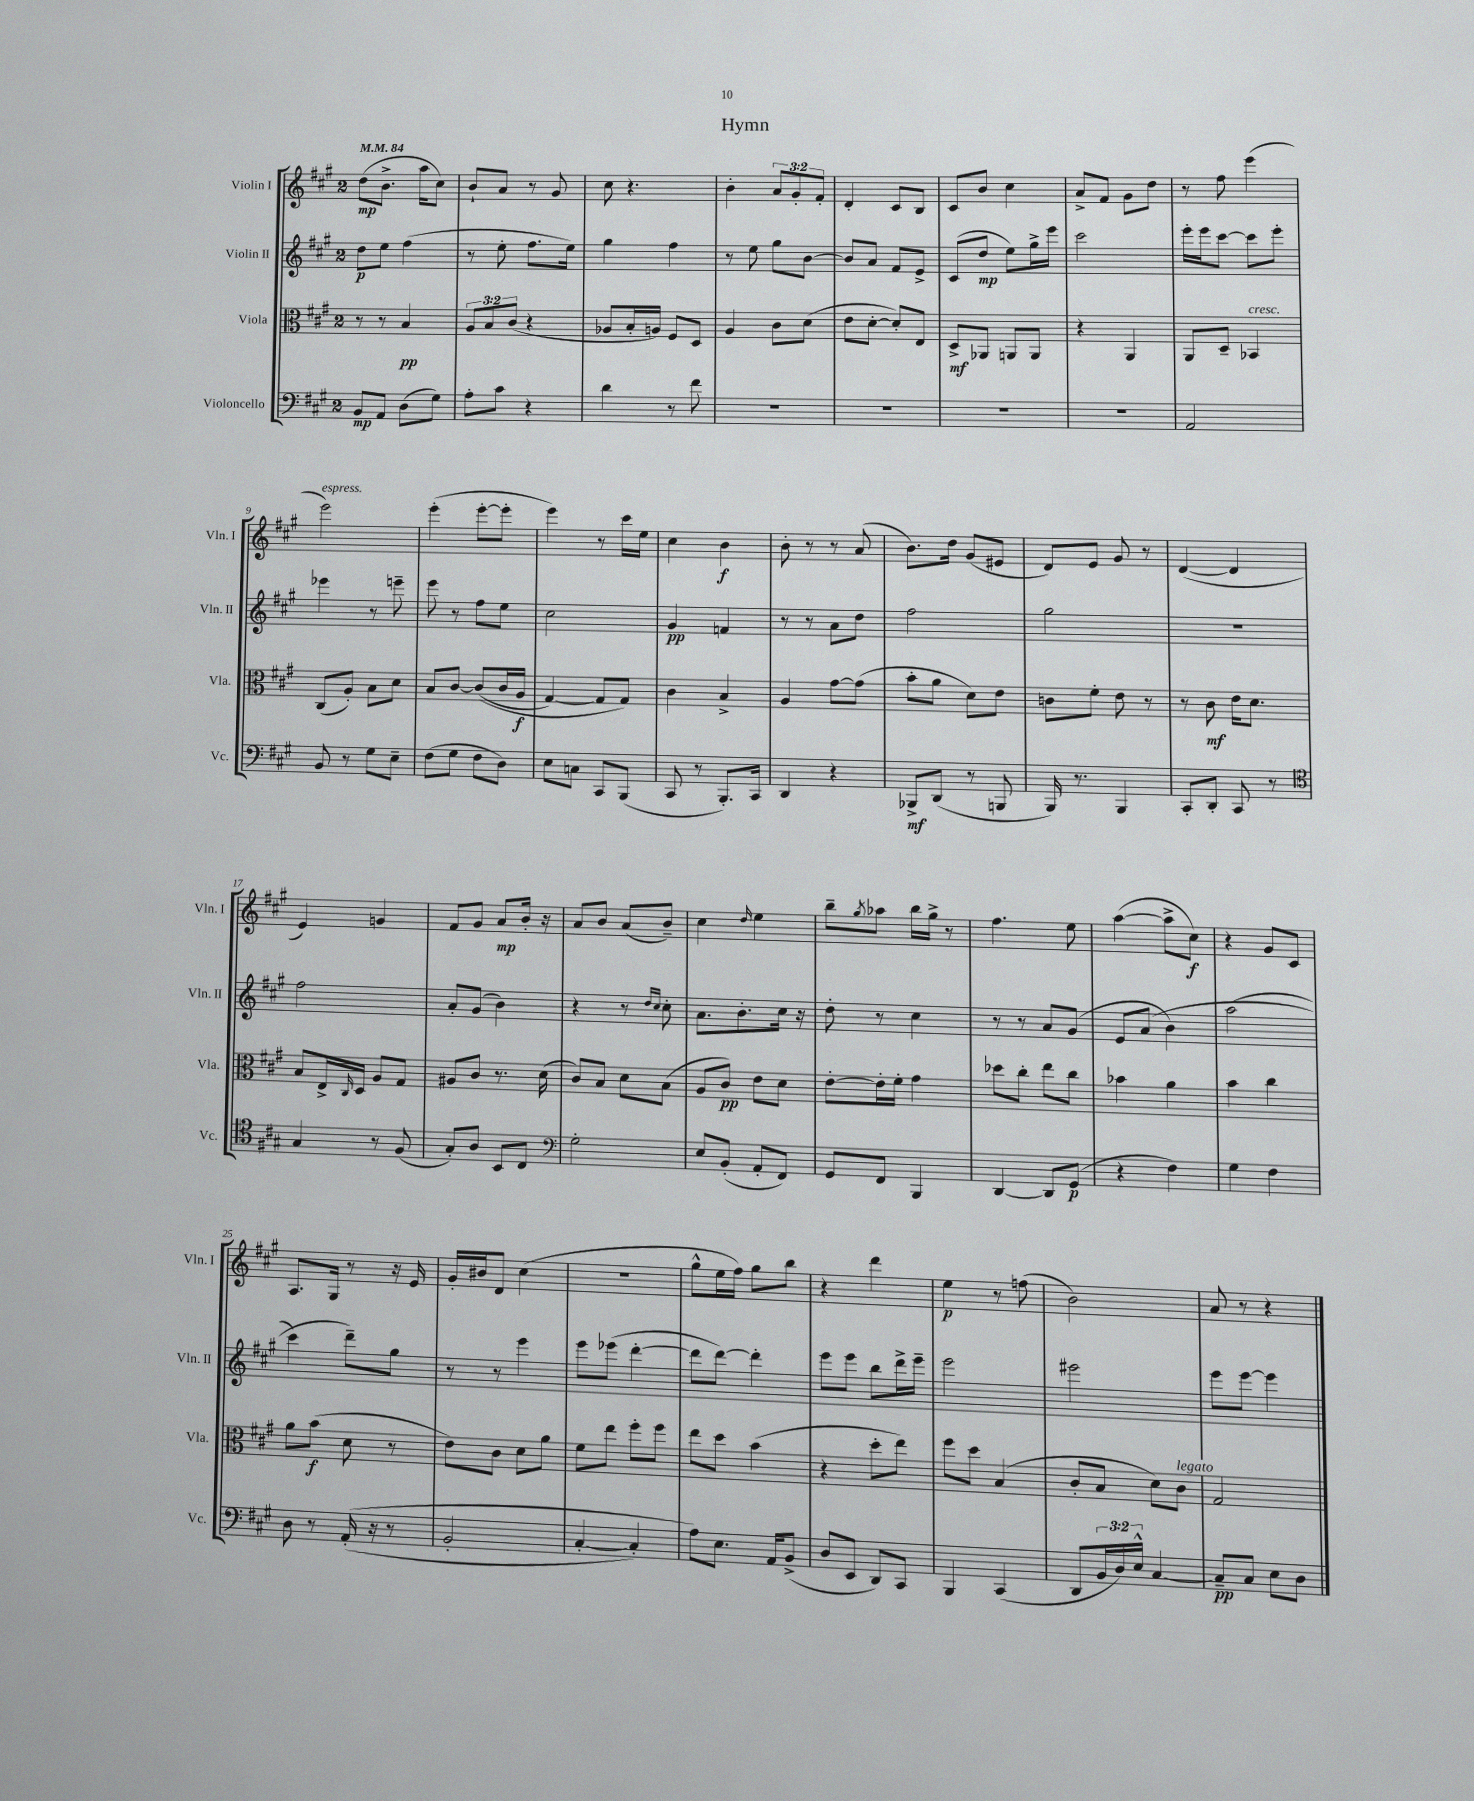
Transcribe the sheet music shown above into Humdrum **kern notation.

**kern	**kern	**kern	**kern
*staff4	*staff3	*staff2	*staff1
*clefF4	*clefC3	*clefG2	*clefG2
*k[f#c#g#]	*k[f#c#g#]	*k[f#c#g#]	*k[f#c#g#]
*M2/4	*M2/4	*M2/4	*M2/4
*MM84	*MM84	*MM84	*MM84
8BB	8r	8dd	(8dd
8AA	8r	8ee	8.b^
(8D	4B	(4ff#	.
.	.	.	16aa
8G#)	.	.	8cc#)
=	=	=	=
8A'	12A	8r	8b`
.	12B	.	.
8c#	.	8ee'	8a
.	(12c#	.	.
4r	4r	8.ff#	8r
.	.	.	8g#
.	.	16ee)	.
=	=	=	=
4d	8A-	4gg#	8cc#
.	16B'	.	4.r
.	16A)	.	.
8r	8F#	4ff#	.
8f#	8D	.	.
=	=	=	=
2r	4A	8r	4b'
.	.	8ee	.
.	8c#	8gg#	12a
.	.	.	12g#'
.	(8d	[8b	.
.	.	.	12f#'
=	=	=	=
2r	8e	8b]	4d'
.	[8d'	8a	.
.	8d'])	8f#	8c#
.	8E	8e^	8B
=	=	=	=
2r	8D^	(8c#	8c#
.	8AA-	8dd	8b
.	8AA	8ee)	4cc#
.	8AA	16gg#^	.
.	.	16eee	.
=	=	=	=
2r	4r	2ccc#	8a^
.	.	.	8f#
.	4AA	.	8g#
.	.	.	8dd
=	=	=	=
2AA	8AA	16eee'	8r
.	.	16eee	.
.	8D~	[8ccc#	8ff#
.	4BB-	8ccc#]	(4eee
.	.	8eee'	.
=	=	=	=
8BB	(8C#	4eee-	2eee)
8r	8A')	.	.
8G#	8B	8r	.
8E~	8d	8eee~	.
=	=	=	=
(8F#	8B	8eee	(4eee'
8G#	[8c#	8r	.
8F#	&((8c#]	8ff#	[8eee'
8D)	16c#	8ee	8eee']
.	16A	.	.
=	=	=	=
8E	[4G#)	2cc#	4eee)
8C	.	.	.
8CC#	8G#]	.	8r
(8BBB	8G#&)	.	16ccc#
.	.	.	16ee
=	=	=	=
8CC#	4c#	4g#	4cc#
8r	.	.	.
8.BBB')	4B^	4f	4b
16CC#	.	.	.
=	=	=	=
4DD	4A	8r	8b'
.	.	8r	8r
4r	[8g#	8a	8r
.	(8g#]	8dd	(8a
=	=	=	=
8BBB-^	8b'	2ff#	8.b)
(8DD	8a	.	.
.	.	.	16dd
8r	8d)	.	(8g#
8BBB	8e	.	8e#
=	=	=	=
16BBB)	8c	2gg#	8d)
8.r	.	.	.
.	8f#'	.	8e
4BBB	8e	.	8g#
.	8r	.	8r
=	=	=	=
8CC#'	8r	2r	([4d
8DD'	8c#	.	.
8CC#	16e	.	4d]
.	8.d	.	.
8r	.	.	.
=	=	=	=
*clefC4	*	*	*
4G#	8B	2ff#	4e)
.	16E^	.	.
.	16qqC#	.	.
.	16D	.	.
8r	8A	.	4g
(8F#	8G#	.	.
=	=	=	=
8G#')	8A#	8a'	8f#
8A	8c#	(8g#	8g#
8BB	8.r	4b)	8a
8C#	.	.	16b'
.	(16d	.	16r
=	=	=	=
*clefF4	*	*	*
2G#'	8c#)	4r	8a
.	8B	.	8b
.	8d	8r	(8a
.	.	16qqdd	.
.	.	16qqcc#	.
.	(8B	8cc#'	8b~)
=	=	=	=
8E	8A	8.a	4cc#
(8BB'	8c#)	.	.
.	.	8.b'	.
.	.	.	16qqdd
8AA'	8e	.	4ee
8FF#)	8d	16cc#	.
.	.	16r	.
=	=	=	=
8GG#	[8e'	8dd'	8bb~
.	.	.	8qgg#
8FF#	16e']	8r	8aa-
.	16f#'	.	.
4BBB	4g#	4cc#	16bb
.	.	.	16gg#^
.	.	.	8r
=	=	=	=
[4DD	8dd-	8r	4.ff#
.	8cc#'	8r	.
8DD]	8ee	8a	.
(8GG#	8cc#	(8g#	8ee
=	=	=	=
4r	4b-	8e	([4aa
.	.	&(8a	.
4F#)	4a	4b)	8aa^]
.	.	.	8cc#)
=	=	=	=
4G#	4b	(2aa	4r
4F#	4cc#	.	8g#
.	.	.	8c#
=	=	=	=
8D	8a	4ccc#)	8.A
8r	(8b	.	.
.	.	.	16G#
&((16AA'	8d	8ddd~&)	8r
16r	.	.	.
8r	8r	8gg#	16r
.	.	.	16e
=	=	=	=
2BB'	8e)	8r	16g#'
.	.	.	16b#
.	8c#	8r	8d
.	8d	4eee	(4cc#
.	8a	.	.
=	=	=	=
[4C#'	8f#	8eee	2r
.	8ee	(8eee-	.
4C#'])	8ff#'	[4ddd'	.
.	8ff#	.	.
=	=	=	=
8A&)	8ee	8ddd]	8gg#^^
8.E	8dd	[8ddd)	16ee
.	.	.	16ff#)
.	(4b	4ddd']	8gg#
16AA	.	.	.
(8BB^	.	.	8bb
=	=	=	=
8D	4r	8eee	4r
8EE	.	8eee	.
8DD)	8dd'	8bb	4ddd
8CC#	8ee)	16ddd^	.
.	.	16eee~	.
=	=	=	=
4BBB	8ff#	2eee	4ee
.	8dd	.	.
(4CC#	(4B	.	8r
.	.	.	(8ff
=	=	=	=
8DD	8c#'	2eee#	2b)
24BB	8B	.	.
24D)	.	.	.
24E^^	.	.	.
[4C#	8d)	.	.
.	8c#	.	.
=	=	=	=
8C#~]	2G#	8eee	8a
8C#	.	[8eee	8r
8E	.	4eee]	4r
8D	.	.	.
==	==	==	==
*-	*-	*-	*-
